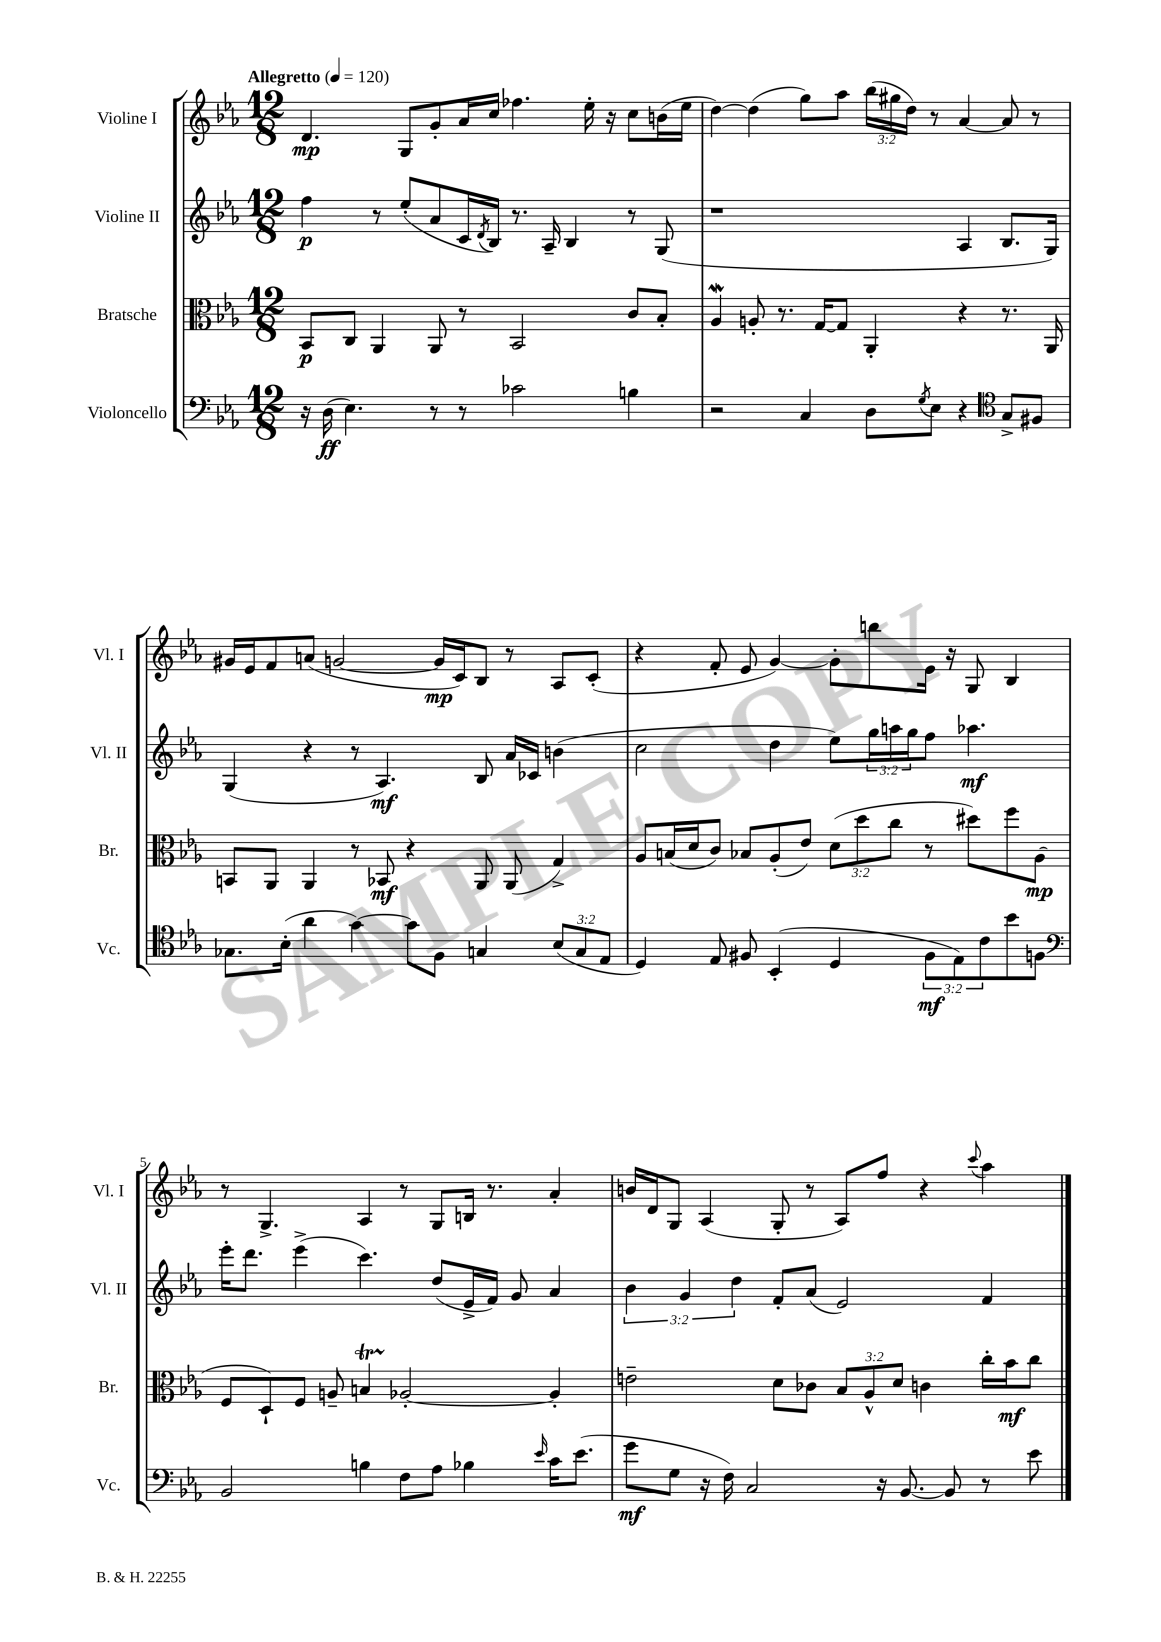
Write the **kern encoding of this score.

**kern	**dynam	**kern	**dynam	**kern	**dynam	**kern	**dynam
*part4	*part4	*part3	*part3	*part2	*part2	*part1	*part1
*staff4	*staff4	*staff3	*staff3	*staff2	*staff2	*staff1	*staff1
*I"Violoncello	*	*I"Bratsche	*	*I"Violine II	*	*I"Violine I	*
*I'Vc.	*	*I'Br.	*	*I'Vl. II	*	*I'Vl. I	*
*clefF4	*	*clefC3	*	*clefG2	*	*clefG2	*
*k[b-e-a-]	*	*k[b-e-a-]	*	*k[b-e-a-]	*	*k[b-e-a-]	*
*M12/8	*	*M12/8	*	*M12/8	*	*M12/8	*
*MM120	*	*MM120	*	*MM120	*	*MM120	*
=1	=1	=1	=1	=1	=1	=1	=1
!	!	!	!	!	!	!LO:TX:a:B:t=Allegretto	!
16r	.	8BB-/L	p	4ff\	p	4.d/	mp
(16D\	ff	.	.	.	.	.	.
4.E-\)	.	8C/J	.	.	.	.	.
.	.	4AA-/	.	8r	.	.	.
.	.	.	.	(8ee-'/L	.	8G/L	.
8r	.	8AA-/	.	8a-/	.	8g'/	.
8r	.	8r	.	16c/L	.	16a-/L	.
.	.	.	.	8qd/	.	.	.
.	.	.	.	16B-/JJ)	.	16cc/JJ	.
2c-X\	.	2BB-/	.	8.r	.	4.ff-X\	.
.	.	.	.	16A-~/	.	.	.
.	.	.	.	4B-/	.	.	.
.	.	.	.	.	.	16ee-'\	.
.	.	.	.	.	.	16r	.
4Bn\	.	8c/L	.	8r	.	8cc\L	.
.	.	8B-'/J	.	(8G/	.	(16bn\L	.
.	.	.	.	.	.	16ee-\JJ	.
=2	=2	=2	=2	=2	=2	=2	=2
2r	.	4A-w/	.	1r	.	[4dd\)	.
.	.	8An'/	.	.	.	(4dd\]	.
.	.	8.r	.	.	.	.	.
4C/	.	.	.	.	.	8gg\L)	.
.	.	[16G/KL	.	.	.	.	.
.	.	8G/J]	.	.	.	8aa-\J	.
8D\L	.	4AA-'/	.	.	.	(24bb-\LL	.
.	.	.	.	.	.	24gg#X\	.
.	.	.	.	.	.	24dd\JJ)	.
8qG/	.	.	.	.	.	.	.
8E-\J	.	.	.	.	.	8r	.
4r	.	4r	.	4A-/	.	[4a-/	.
*clefC4	*	*	*	*	*	*	*
8G^/L	.	8.r	.	8.B-/L	.	8a-/]	.
8F#X/J	.	.	.	.	.	8r	.
.	.	16AA-/	.	16G/Jk)	.	.	.
!!LO:LB:g=z
=3	=3	=3	=3	=3	=3	=3	=3
8.G-X\L	.	8BBn/L	.	(4G/	.	16g#X/LL	.
.	.	.	.	.	.	16e-/J	.
.	.	8AA-/J	.	.	.	8f/	.
(16B-'\Jk	.	.	.	.	.	.	.
4a-\	.	4AA-/	.	4r	.	(8an/J	.
.	.	.	.	.	.	[2gn/	.
[4g\)	.	8r	.	8r	.	.	.
.	.	8BB-X/	mf	4.A-/)	mf	.	.
8g\L]	.	4r	.	.	.	.	.
8F\J	.	.	.	.	.	16g/LL]	mp
.	.	.	.	.	.	16c/J)	.
4Gn/	.	8AA-/	.	8B-/	.	8B-/J	.
.	.	(8AA-/	.	16a-/LL	.	8r	.
.	.	.	.	16c-X/JJ	.	.	.
(12B-/L	.	4G^/)	.	(4bn\	.	8A-/L	.
12G/	.	.	.	.	.	.	.
.	.	.	.	.	.	(8c'/J	.
12E-/J	.	.	.	.	.	.	.
=4	=4	=4	=4	=4	=4	=4	=4
4D/)	.	8A-/L	.	2cc\	.	4r	.
.	.	(16Bn/L	.	.	.	.	.
.	.	16d/J	.	.	.	.	.
8E-/	.	8c/J)	.	.	.	8f'/	.
8F#X/	.	8B-X/L	.	.	.	8e-/	.
(4BB-'/	.	(8A-'/	.	4dd\	.	[4g/)	.
.	.	8e-/J)	.	.	.	.	.
4D/	.	(12d\L	.	8ee-\L)	.	8g'\L]	.
.	.	12dd\	.	.	.	.	.
.	.	.	.	24gg\L	.	8bbn\	.
.	.	12cc\J	.	24aan\	.	.	.
.	.	.	.	24gg\J	.	.	.
12F#\L	mf	8r	.	8ff\J	.	16e-\Jk	.
.	.	.	.	.	.	16r	.
12E-\)	.	.	.	.	.	.	.
.	.	8dd#X\L)	.	4.aa-X\	mf	8G/	.
12c\	.	.	.	.	.	.	.
8b-\	.	8ff\	.	.	.	4B-/	.
8Fn\J	.	(8A-\J	mp	.	.	.	.
!!LO:LB:g=z
=5	=5	=5	=5	=5	=5	=5	=5
*clefF4	*	*	*	*	*	*	*
2BB-/	.	8F/L	.	16eee-'\KL	.	8r	.
.	.	.	.	8.ddd\J	.	.	.
.	.	8D`/)	.	.	.	4.G^/	.
.	.	8F/J	.	(4eee-^\	.	.	.
.	.	8An~/	.	.	.	.	.
4Bn\	.	4Bnt/	.	4.ccc\)	.	4A-/	.
8F\L	.	[2A-X'/	.	.	.	8r	.
8A-\J	.	.	.	(8dd/L	.	8G/L	.
4B-X\	.	.	.	16e-^/L	.	16Bn/Jk	.
.	.	.	.	16f/JJ)	.	8.r	.
.	.	.	.	8g/	.	.	.
16qqe-/	.	.	.	.	.	.	.
16c\KL	.	4A-'/]	.	4a-/	.	4a-'/	.
(8.e-\J	.	.	.	.	.	.	.
=6	=6	=6	=6	=6	=6	=6	=6
8g\L	mf	2en~\	.	6b-\	.	16bn/LL	.
.	.	.	.	.	.	16d/J	.
8G\J	.	.	.	.	.	8G/J	.
.	.	.	.	6g/	.	.	.
16r	.	.	.	.	.	(4A-/	.
16F\)	.	.	.	.	.	.	.
.	.	.	.	6dd\	.	.	.
2C/	.	.	.	.	.	.	.
.	.	8d\L	.	8f'/L	.	8G'/	.
.	.	8c-X\J	.	(8a-/J	.	8r	.
.	.	12B-/L	.	2e-/)	.	8A-/L)	.
.	.	12A-^^/	.	.	.	.	.
16r	.	.	.	.	.	8ff/J	.
.	.	12d/J	.	.	.	.	.
[8.BB-/	.	.	.	.	.	.	.
.	.	4cn\	.	.	.	4r	.
8BB-/]	.	.	.	.	.	.	.
.	.	.	.	.	.	8qqccc/	.
8r	.	16cc'\LL	.	4f/	.	4aa-\	.
.	.	16b-\J	mf	.	.	.	.
8e-\	.	8cc\J	.	.	.	.	.
==	==	==	==	==	==	==	==
*-	*-	*-	*-	*-	*-	*-	*-
